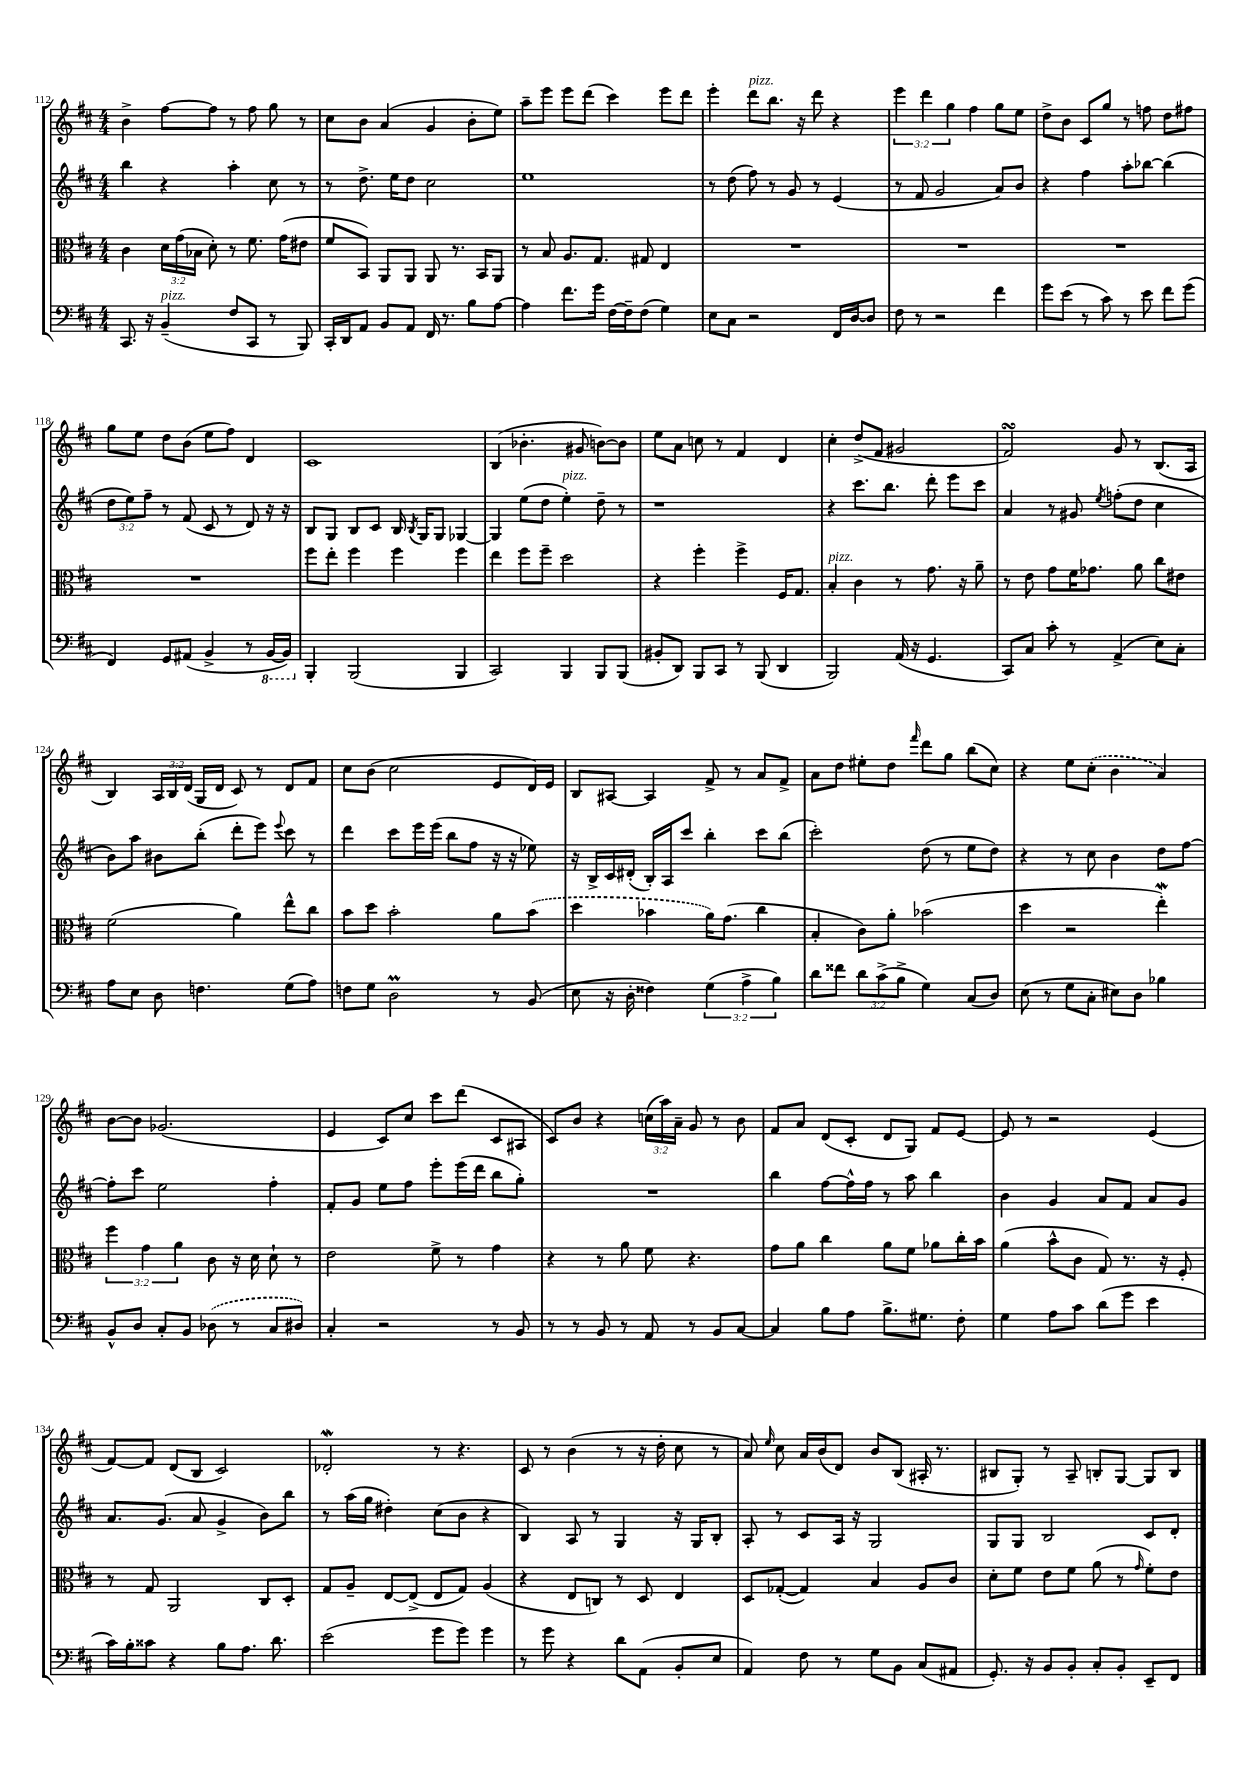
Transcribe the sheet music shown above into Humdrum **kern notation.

**kern	**kern	**kern	**kern
*staff4	*staff3	*staff2	*staff1
*clefF4	*clefC3	*clefG2	*clefG2
*k[f#c#]	*k[f#c#]	*k[f#c#]	*k[f#c#]
*M4/4	*M4/4	*M4/4	*M4/4
8.CC#/	4c#\	4bb\	4b^\
16r	.	.	.
(4BB~/	24d\LL	4r	[8ff#\L
.	(24g\	.	.
.	24B-\JJ	.	.
.	8d'\)	.	8ff#\]J
8F#/L	8r	4aa'\	8r
8CC#/J	8.f#\	.	8ff#\
8r	.	8cc#\	8gg\
.	(16g\LK	.	.
8BBB/)	8e#\J	8r	8r
=	=	=	=
16CC#'/LL	8f#/L	8r	8cc#\L
16DD/J	.	.	.
8AA/J	8BB/J)	8.dd^\	8b\J
8BB/L	8AA/L	.	(4a/
.	.	16ee\LK	.
8AA/J	8AA/J	8dd\J	.
16FF#/	8AA/	2cc#\	4g/
8.r	.	.	.
.	8.r	.	.
8B\L	.	.	8b'\L
.	16BB/LK	.	.
[8A\J	8AA/J	.	8ee\J)
=	=	=	=
4A\]	8r	1ee	8aa~\L
.	8B/	.	8eee\J
8.f#\L	8.A/L	.	8eee\L
.	.	.	(8ddd\J
16g\Jk	8.G/J	.	.
[16F#\LL	.	.	4ccc#\)
16F#~\]J	.	.	.
(8F#\J	8G#/	.	.
4G\)	4E/	.	8eee\L
.	.	.	8ddd\J
=	=	=	=
8E\L	1r	8r	4eee'\
8C#\J	.	(8dd\	.
2r	.	8ff#\)	8ddd\L
.	.	8r	8.bb\J
.	.	8g/	.
.	.	.	16r
.	.	8r	8ddd\
16FF#/LL	.	(4e/	4r
[16D/J	.	.	.
8D/]J	.	.	.
=	=	=	=
8F#\	1r	8r	6eee\
8r	.	8f#/	.
.	.	.	6ddd\
2r	.	2g/	.
.	.	.	6gg\
.	.	.	4ff#\
4f#\	.	8a/L)	8gg\L
.	.	8b/J	8ee\J
=	=	=	=
8g\L	1r	4r	8dd^\L
(8e\J	.	.	8b\J
8r	.	4ff#\	8c#/L
8c#\)	.	.	8gg/J
8r	.	8aa'\L	8r
8e\	.	[8bb-\J	8ff\
8f#\L	.	(4bb-\]	8dd\L
(8g\J	.	.	8ff#\J
=	=	=	=
4FF#/)	1r	12dd\L	8gg\L
.	.	12ee\)	.
.	.	.	8ee\J
.	.	12ff#~\J	.
8GG/L	.	8r	8dd\L
(8AA#/J	.	(8f#/	(8b\J
4BB^/	.	8c#/	8ee\L
.	.	8r	8ff#\J)
8r	.	8d/)	4d/
[16BBB/LL	.	16r	.
16BBB/]JJ)	.	16r	.
=	=	=	=
4BBB'/	8ff#\L	8B/L	1c#
.	8ee'\J	8G/J	.
(2BBB/	4ff#\	8B/L	.
.	.	8c#/J	.
.	4ff#\	16B/	.
.	.	8qB/	.
.	.	16G/LK	.
.	.	8G/J	.
4BBB/	4ff#\	[4G-/	.
=	=	=	=
2CC#/)	4ee\	4G-/]	(4B/
.	8ff#\L	(8ee\L	4.b-'\
.	8ff#~\J	8dd\J	.
4BBB/	2dd\	4ee'\)	.
.	.	.	8g#/
8BBB/L	.	8dd~\	[8b\L)
(8BBB/J	.	8r	8b\]J
=	=	=	=
8BB#'/L	4r	1r	8ee\L
8DD/J)	.	.	8a\J
8BBB/L	4ff#'\	.	8cc\
8CC#/J	.	.	8r
8r	4ff#^\	.	4f#/
(8BBB/	.	.	.
4DD/	16F#/LK	.	4d/
.	8.G/J	.	.
=	=	=	=
2BBB/)	4B'/	4r	4cc#'\
.	4c#\	8.ccc#\L	(8dd^/L
.	.	.	8f#/J
.	.	8.bb\J	.
(16AA/	8r	.	2g#/
16r	.	.	.
4.GG/	8.g\	8ddd'\	.
.	.	8eee\L	.
.	16r	.	.
.	8a~\	8ccc#\J	.
=	=	=	=
8CC#/L)	8r	4a/	2f#/)
8C#/J	8e\	.	.
8c#'\	8g\L	8r	.
8r	16f#\K	8g#/	.
.	8.g-\J	.	.
.	.	8qee/	.
(4AA^/	.	(8ff'\L	8g/
.	8a\	8dd\J	8r
8E\L)	8cc#\L	4cc#\	(8.B/L
8C#'\J	8e#\J	.	.
.	.	.	16A/Jk
=	=	=	=
8A\L	(2f#\	8b\L)	4B/)
8E\J	.	8aa\J	.
8D\	.	8b#\L	24A/LL
.	.	.	24B/
.	.	.	(24d/JJ
4.F\	.	(8bb'\J	16G/LL
.	.	.	16d/JJ
.	4a\)	8ddd'\L	8c#/)
.	.	8eee\J)	8r
.	.	8qqeee/	.
(8G\L	8ee^^\L	8ccc#\	8d/L
8A\J)	8cc#\J	8r	8f#/J
=	=	=	=
8F\L	8b\L	4ddd\	8cc#\L
8G\J	8dd\J	.	(8b\J
2D\	2b'\	8ccc#\L	2cc#\
.	.	16eee\L	.
.	.	(16eee\JJ	.
.	.	8bb\L	.
.	.	8ff#\J	.
8r	8a\L	16r	8e/L
.	.	16r	.
(8BB/	(8b\J	8ee-\)	16d/L)
.	.	.	16e/JJ
=	=	=	=
8E\	4dd\	16r	8B/L
.	.	16B^/LL	.
16r	.	16c#/	[8A#/J
16D'\	.	(16d#'/JJ	.
4F##\)	4b-\	16B'/LL)	4A#/]
.	.	16A/J	.
.	.	8ccc#/J	.
(6G\	16a\LK)	4bb'\	8f#^/
.	(8.g\J	.	.
.	.	.	8r
6A^\	.	.	.
.	4cc#\	8ccc#\L	8a/L
6B\)	.	.	.
.	.	(8bb\J	8f#^/J
=	=	=	=
8d\L	4B'/	2ccc#'\)	8a\L
8f##\J	.	.	8dd\J
12d\L	8c#\L)	.	8ee#'\L
(12c#^\	.	.	.
.	8a'\J	.	8dd\J
12B^\J	.	.	.
.	.	.	16qqfff#/
4G\)	(2b-\	(8dd\	8ddd\L
.	.	8r	8gg\J
(8C#/L	.	8ee\L	(8bb\L
8D/J)	.	8dd\J)	8cc#\J)
=	=	=	=
(8E\	4dd\	4r	4r
8r	.	.	.
8G\L	2r	8r	8ee\L
8C#'\J	.	8cc#\	(8cc#'\J
8E#\L)	.	4b\	4b\
8D\J	.	.	.
4B-\	4ee'\)	8dd\L	4a/)
.	.	[8ff#\J	.
=	=	=	=
8BB^^/L	6ff#\	8ff#'\]L	[8b\L
8D/J	.	8ccc#\J	8b\]J
.	6g\	.	.
8C#'/L	.	2ee\	(2.g-/
.	6a\	.	.
8BB/J	.	.	.
(8D-\	8c#\	.	.
8r	16r	.	.
.	16d\	.	.
8C#/L	8d`\	4ff#'\	.
8D#/J)	8r	.	.
=	=	=	=
4C#'/	2e\	8f#'/L	4e/
.	.	8g/J	.
2r	.	8ee\L	8c#/L)
.	.	8ff#\J	8cc#/J
.	8f#^\	8eee'\L	8ccc#\L
.	8r	(16eee\L	(8ddd\J
.	.	16ddd\JJ	.
8r	4g\	8bb\L	8c#/L
8BB/	.	8gg'\J)	8A#/J
=	=	=	=
8r	4r	1r	8c#/L)
8r	.	.	8b/J
8BB/	8r	.	4r
8r	8a\	.	.
8AA/	8f#\	.	(24cc\LL
.	.	.	24aa\)
.	.	.	24a~\JJ
8r	4.r	.	8g/
8BB/L	.	.	8r
[8C#/J	.	.	8b\
=	=	=	=
4C#/]	8g\L	4bb\	8f#/L
.	8a\J	.	8a/J
8B\L	4cc#\	[8ff#\L	(8d/L
8A\J	.	16ff#^^\]L	8c#'/J
.	.	16ff#\JJ	.
8.B^\L	8a\L	8r	8d/L
.	8f#\J	8aa\	8G/J)
8.G#\J	.	.	.
.	8a-\L	4bb\	8f#/L
8F#'\	16cc#'\L	.	[8e/J
.	16b\JJ	.	.
=	=	=	=
4G\	(4a\	4b\	8e/]
.	.	.	8r
8A\L	8b^^\L	4g/	2r
8c#\J	8c#\J	.	.
(8d\L	8G/)	8a/L	.
8g\J	8.r	8f#/J	.
4e\	.	8a/L	(4e/
.	16r	.	.
.	8F#'/	8g/J	.
=	=	=	=
16c#\LL)	8r	8.a/L	[8f#/L)
16B'\J	.	.	.
8c##\J	8G/	.	8f#/]J
.	.	(8.g/J	.
4r	2AA/	.	(8d/L
.	.	8a/	8B/J
8B\L	.	4g^/	2c#/)
8.A\J	.	.	.
.	8C#/L	8b\L)	.
8.d\	.	.	.
.	8D'/J	8bb\J	.
=	=	=	=
(2e\	8G/L	8r	2d-'/
.	8A~/J	(16aa\LL	.
.	.	16gg\JJ	.
.	[8E/L	4dd#'\)	.
.	(8E^/]J	.	.
8g\L	8E/L	(8cc#\L	8r
8g\J)	8G/J)	8b\J	4.r
4g\	(4A/	4r	.
=	=	=	=
8r	4r	4B/)	8c#/
8g\	.	.	8r
4r	8E/L	8A/	(4b\
.	8C/J)	8r	.
8d\L	8r	4G/	8r
(8AA\J	8D/	.	16r
.	.	.	16dd'\
8BB'/L	4E/	16r	8cc#\
.	.	16G/LK	.
8E/J	.	8B'/J	8r
=	=	=	=
4AA/)	8D/L	8A'/	8a/)
.	.	.	16qqee/
.	([8G-'/J	8r	8cc#\
8F#\	4G-/])	8c#/L	16a/LL
.	.	.	(16b/J
8r	.	16A/Jk	8d/J)
.	.	16r	.
8G\L	4B/	2G/	8b/L
8BB\J	.	.	(8B/J
(8C#/L	8A/L	.	16A#'/
.	.	.	8.r
8AA#/J	8c#/J	.	.
=	=	=	=
8.GG'/)	8d'\L	8G/L	8B#/L
.	8f#\J	8G/J	8G'/J)
16r	.	.	.
8BB/L	8e\L	2B/	8r
8BB'/J	8f#\J	.	8A~/
8C#'/L	(8a\	.	8B'/L
8BB'/J	8r	.	[8G/J
.	16qqg/	.	.
8EE~/L	8f#'\L)	8c#/L	8G/]L
8FF#/J	8e\J	8d'/J	8B/J
==	==	==	==
*-	*-	*-	*-
